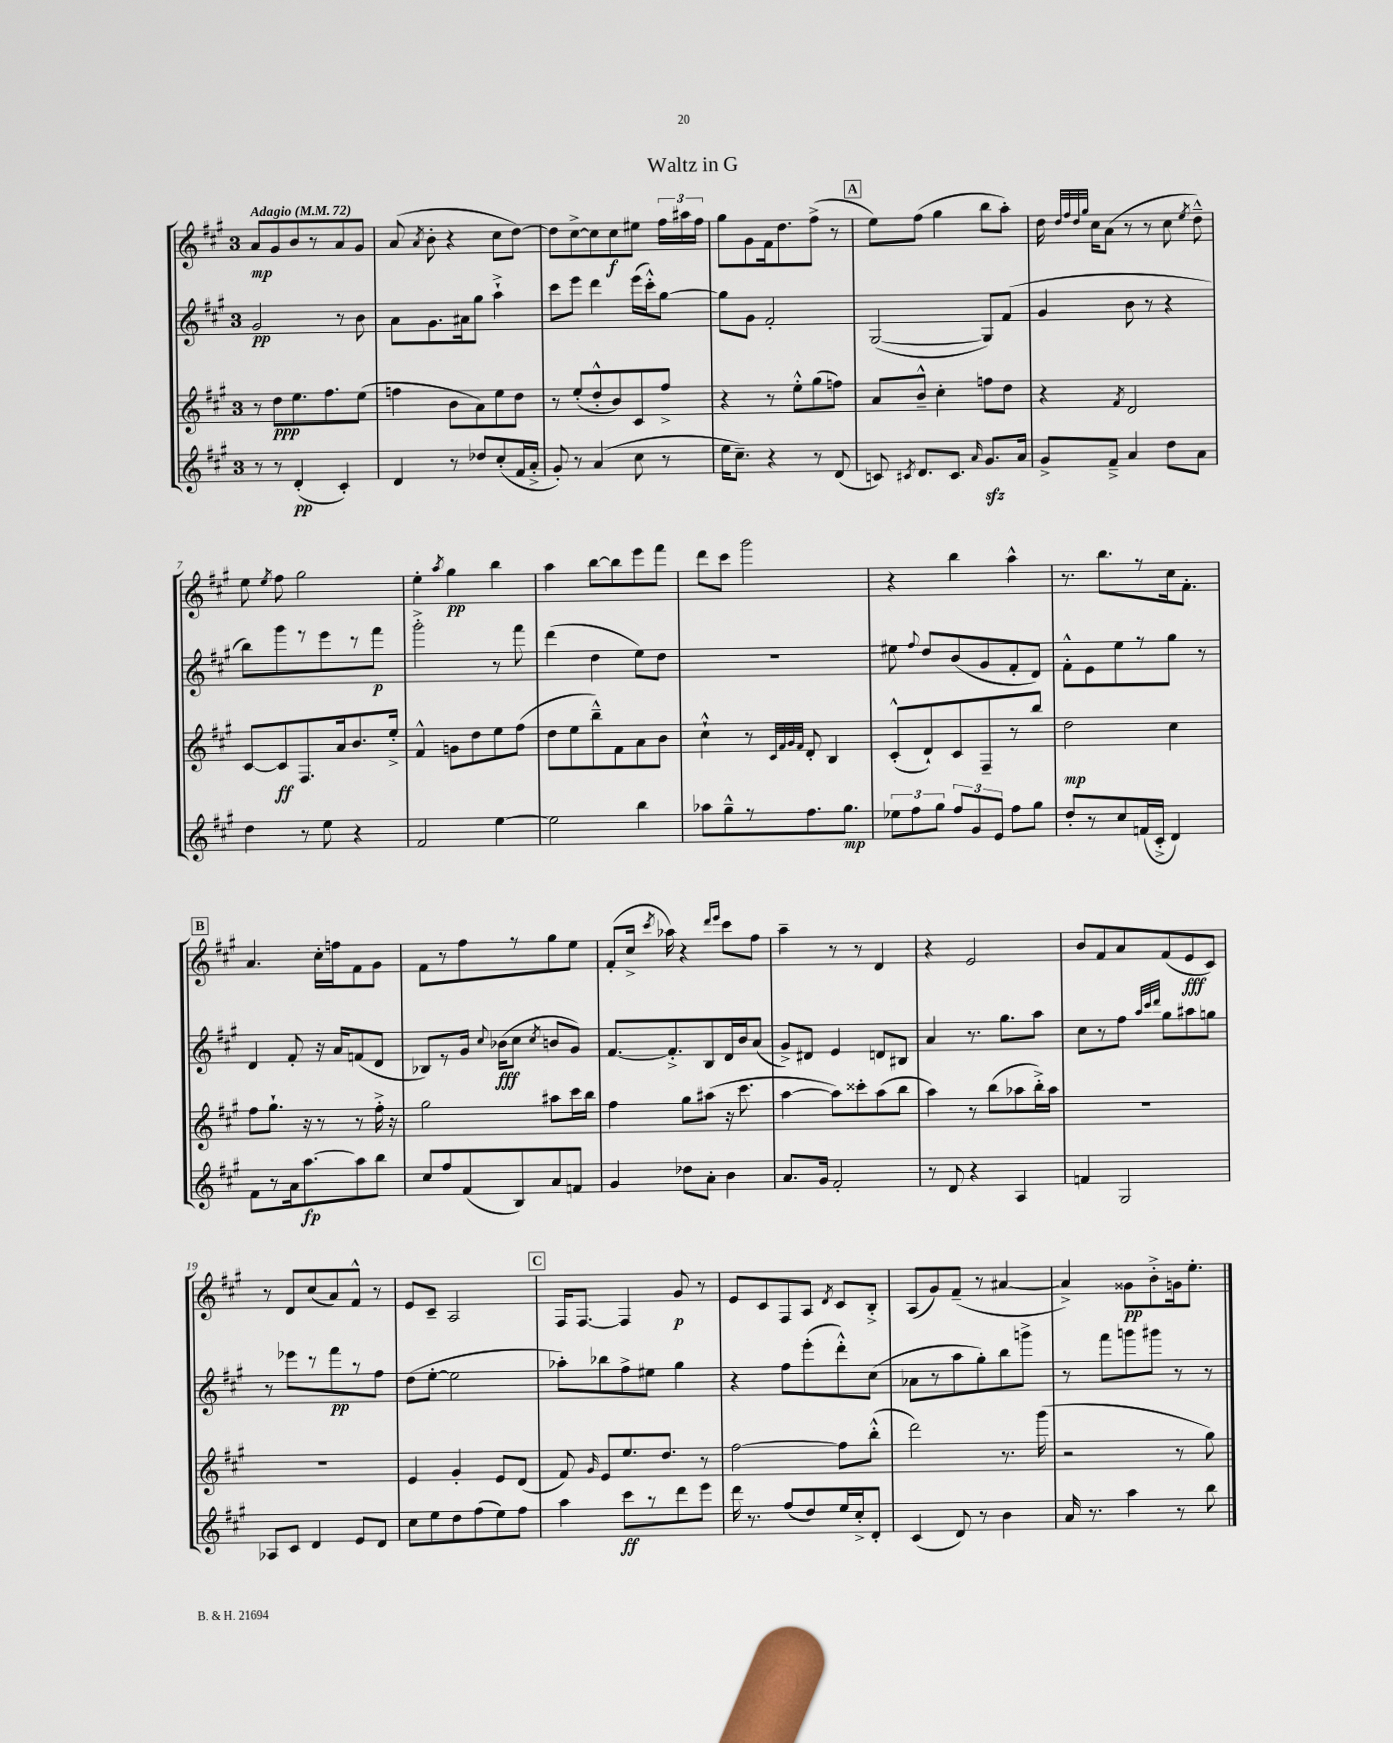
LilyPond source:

\header { title = "Waltz in G" }
<<
\new StaffGroup <<
\new Staff = "s0" {
    \clef treble \key a \major \once \override Staff.TimeSignature.style = #'single-digit \time 3/4 \tempo "Adagio" 4 = 72
    \autoBeamOff a'8[\mp gis'8 b'8 r8 a'8 gis'8] |
    a'8( \acciaccatura { a'8 } b'8-. r4 cis''8[ d''8]~) |
    d''8[ cis''8~-> cis''8 cis''8\f eis''8] \tuplet 3/2 { fis''16[ ais''16 fis''16] } |
    gis''8[ gis'8 fis'16 d''8. fis''8]->( r8 |
    \mark \markup { \box "A" } e''8[) fis''8]( gis''4 b''8[ a''8]-.) |
    d''16 \grace { d''32[ fis''32 d''32 gis''32] } cis''16[ a'8]( r8 r8 cis''8 \acciaccatura { e''8 } d''8---^) |
    e''8 \acciaccatura { e''8 } fis''8 gis''2 |
    e''4-. \acciaccatura { a''8 } gis''4\pp b''4 |
    a''4 b''8[~ b''8 e'''8 fis'''8] |
    d'''8[ cis'''8] gis'''2 |
    r4 b''4 a''4-^ |
    r8. b''8.[ r8 cis''16 fis'8.]-. |
    \mark \markup { \box "B" } a'4. cis''16[-. f''16 fis'8 gis'8] |
    fis'8[ r8 fis''8 r8 gis''8 e''8] |
    fis'8[-.( cis''16]-> \acciaccatura { cis'''8 } aes''16) r4 \grace { d'''16[ e'''16] } cis'''8[ fis''8] |
    a''4-- r8 r8 d'4 |
    r4 e'2 |
    b'8[ fis'8 a'8 fis'8( e'8\fff cis'8]) |
    r8 d'8[ cis''8( a'8) fis'8]-^ r8 |
    e'8[ cis'8]-- a2 |
    \mark \markup { \box "C" } fis16[ fis8.]~ fis4 gis'8\p r8 |
    e'8[ cis'8 fis8 a8] \acciaccatura { d'8 } cis'8[ b8]-.-> |
    a8[( gis'8) fis'8]--( r8 ais'4~ |
    ais'4->) gisis'8[\pp b'8-.-> g'16 e''8.]-. \bar "|." |
}
\new Staff = "s1" {
    \clef treble \key a \major \once \override Staff.TimeSignature.style = #'single-digit \time 3/4
    \autoBeamOff gis'2\pp r8 b'8 |
    a'8[ gis'8. ais'16 gis''8] a''4-!-> |
    cis'''8[ e'''8] d'''4 e'''16[( cis'''16-.-^) gis''8]~ |
    gis''8[ gis'8] fis'2-. |
    \mark \markup { \box "A" } gis2~( gis8[) fis'8]( |
    gis'4 b'8 r8 r4 |
    b''8[) gis'''8 r8 e'''8 r8 fis'''8]\p |
    gis'''2-.-> r8 fis'''8 |
    d'''4( d''4 e''8[) d''8] |
    R2. |
    eis''8 \appoggiatura { fis''8 } d''8[ b'8( gis'8 fis'8-. d'8]) |
    fis'8[-.-^ e'8 e''8 r8 gis''8] r8 |
    \mark \markup { \box "B" } d'4 fis'8-. r16 a'16[ f'8( d'8] |
    bes8[) r8 gis'16] \appoggiatura { cis''8 } bes'16[\fff( cis''8] \acciaccatura { cis''8 } b'8[ gis'8]) |
    fis'8.[~ fis'8.-.-> b8 d'16 b'16 a'8]( |
    gis'8[->) dis'8] e'4 d'8[ bis8] |
    a'4 r8. gis''8.[ a''8] |
    cis''8[ r8 fis''8] \grace { a''32[ cis'''32 d'''32] } gis''8[ ais''8 g''8] |
    r8 ees'''8[ r8 fis'''8\pp r8 fis''8] |
    d''8[( e''8]~-. e''2 |
    \mark \markup { \box "C" } aes''8[-.) bes''8 fis''8-> eis''8] gis''4 |
    r4 fis''8[ e'''8-.( d'''8-.-^) cis''8]( |
    aes'8[ r8 a''8 gis''8-.) b''8 g'''8]-> |
    r8 fis'''8[ g'''8 gis'''8] r8 r8 \bar "|." |
}
\new Staff = "s2" {
    \clef treble \key a \major \once \override Staff.TimeSignature.style = #'single-digit \time 3/4
    \autoBeamOff r8 d''8[\ppp e''8. fis''8. e''8]( |
    f''4 b'8[ a'8) e''8 d''8] |
    r8 e''8[-.( d''8-.-^ b'8) cis'8 fis''8]-> |
    r4 r8 e''8[-.-^ gis''8( f''8]) |
    \mark \markup { \box "A" } a'8[ b'8]---^ cis''4-. f''8[ d''8] |
    r4 \acciaccatura { fis'8 } d'2 |
    cis'8[~ cis'8\ff fis8. a'16 b'8. e''16]-.-> |
    fis'4-^ g'8[ d''8 e''8 fis''8]( |
    d''8[ e''8 b''8---^) fis'8 a'8 b'8] |
    cis''4-!-^ r8 \grace { cis'32[ fis'32 gis'32 fis'32] } d'8-. b4 |
    cis'8[-.-^( d'8-!) cis'8 fis8-- r8 b''8] |
    d''2\mp cis''4 |
    \mark \markup { \box "B" } fis''8[ gis''8.]-! r16 r8 r8 fis''16-.-> r16 |
    gis''2 ais''8[ cis'''16 b''16] |
    fis''4 gis''8[ ais''8]( r16 cis'''8. |
    a''4~ a''8[) cisis'''8-. a''8( b''8] |
    a''4) r8 b''8[( aes''8 b''16-.->) aes''16] |
    R2. |
    R2. |
    e'4 gis'4-. e'8[ d'8]( |
    \mark \markup { \box "C" } fis'8) \grace { gis'16 } e'8[ e''8. d''8.] r8 |
    fis''2~ fis''8[ b''8]-.-^( |
    d'''2) r8. gis'''16( |
    r2 r8 gis''8) \bar "|." |
}
\new Staff = "s3" {
    \clef treble \key a \major \once \override Staff.TimeSignature.style = #'single-digit \time 3/4
    \autoBeamOff r8 r8 d'4-.\pp( cis'4-.) |
    d'4 r8 des''8[ cis''8-.( fis'16 a'16]-.-> |
    gis'8-.) r8 a'4( cis''8 r8 |
    e''16[ cis''8.]--) r4 r8 d'8( |
    \mark \markup { \box "A" } c'8) \acciaccatura { cis'8 } d'8.[ cis'8.] \grace { a'16 } gis'8.[\sfz a'16] |
    gis'8[-> fis'8]---> a'4 d''8[ a'8] |
    d''4 r8 e''8 r4 |
    fis'2 e''4~ |
    e''2 b''4 |
    aes''8[ gis''8---^ r8 fis''8. gis''8.]\mp |
    \tuplet 3/2 { ees''8[ fis''8 gis''8] } \tuplet 3/2 { fis''8[ gis'8 e'8] } fis''8[ gis''8] |
    d''8[-. r8 cis''8 f'16( cis'16]-.-> d'4) |
    \mark \markup { \box "B" } fis'8[ r8 a'16 a''8.~\fp a''8 b''8] |
    cis''8[ fis''8 fis'8( b8) a'8 f'8] |
    gis'4 des''8[ a'8]-. b'4 |
    a'8.[ gis'16] fis'2-. |
    r8 d'8 r4 a4 |
    f'4 gis2 |
    aes8[ cis'8] d'4 e'8[ d'8] |
    cis''8[ e''8 d''8 fis''8( e''8) fis''8] |
    \mark \markup { \box "C" } a''4 cis'''8[\ff r8 d'''8 e'''8] |
    d'''16 r8. fis''8[( d''8) e''16 cis''16-.-> d'8]-. |
    cis'4( d'8) r8 b'4 |
    a'16 r8. a''4 r8 b''8 \bar "|." |
}
>>
>>
